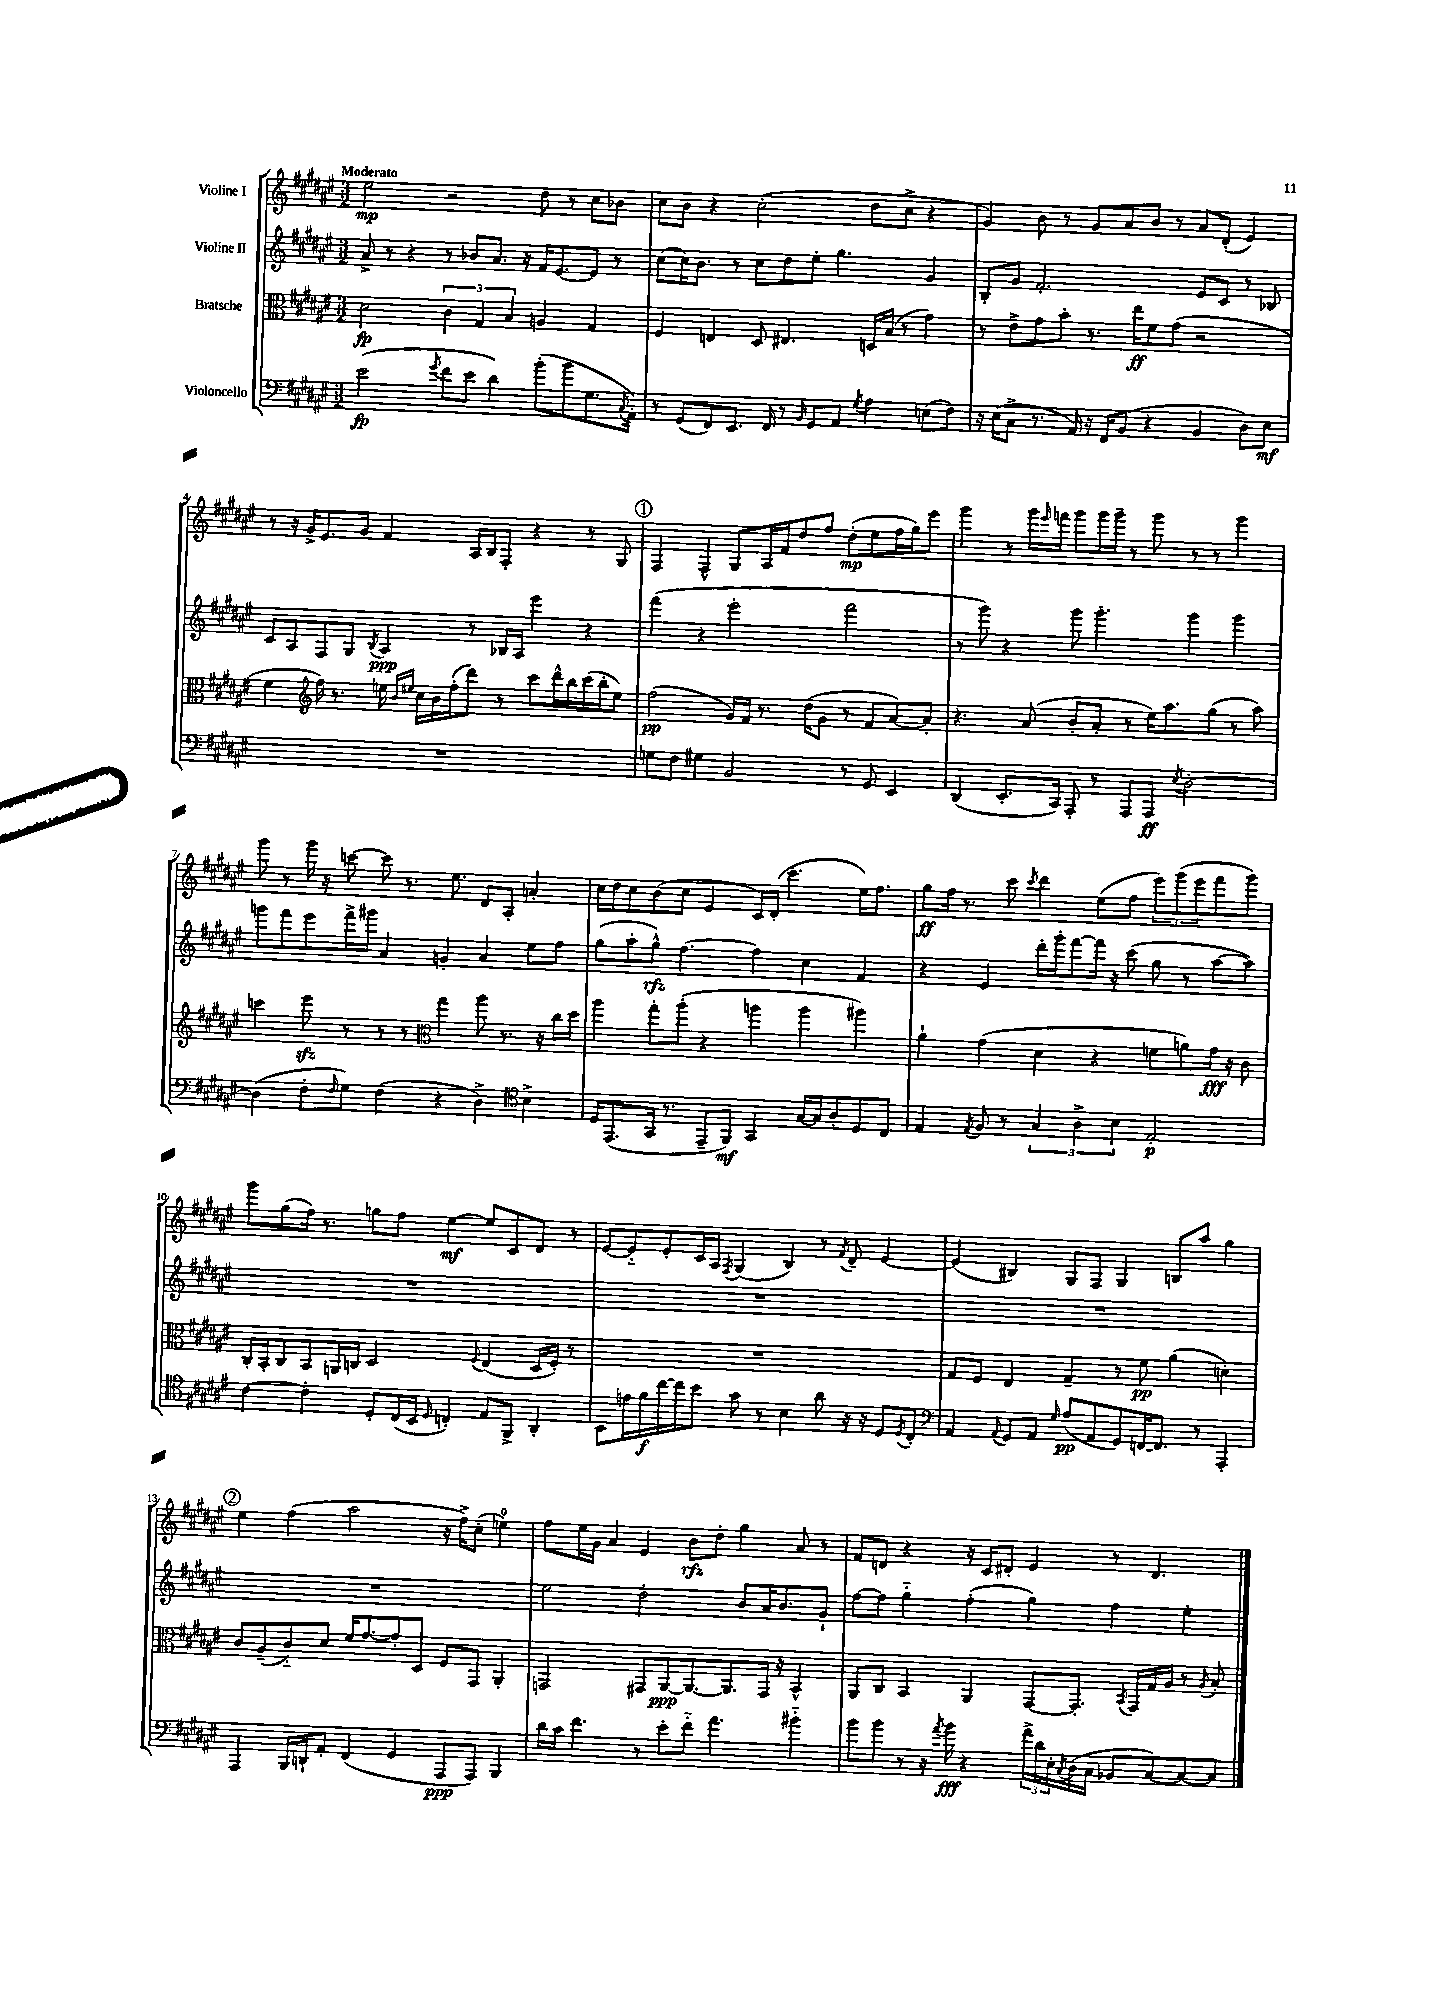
<<
\new StaffGroup <<
\new Staff = "s0" \with { instrumentName = "Violine I" } {
    \clef treble \key fis \major \numericTimeSignature \time 3/2 \tempo "Moderato"
    eis''2\mp r2 dis''8 r8 cis''8 bes'8 |
    cis''8 b'8 r4 cis''2-.( dis''8 cis''8-> r4 |
    gis'4) b'8 r8 gis'8 ais'8 b'8 r8 ais'8 dis'8-.( eis'4) |
    r8 r16 gis'16-> eis'8. gis'16 fis'4 ais16 b16 fis8-. r4 r8 gis8 |
    \mark \markup { \circle "1" } fis4 fis4-^ gis8 ais16 fis'16 dis''8 fis''8 dis''8-.\mp( eis''8 fis''16 gis''16) eis'''8 |
    gis'''4 r8 gis'''16 \grace { eis'''16 } f'''16 gis'''8 gis'''16 gis'''16-- r8 gis'''8 r8 r8 gis'''4 |
    gis'''8 r8 gis'''16 r16 c'''8~ c'''8 r8. eis''8. dis'8 ais8-. a'4-. |
    cis''16 dis''16 cis''8 b'8( cis''8 eis'4 cis'16) dis'16-.( cis'''4.-. eis''16) fis''8. |
    gis''8\ff fis''16 r8. cis'''8 \acciaccatura { cis'''8 } dis'''4 eis''8( fis''8 \tuplet 3/2 { eis'''8) gis'''8( eis'''8 } fis'''8 gis'''8) |
    gis'''8 gis''8( fis''16) r8. g''8 fis''8 eis''4~\mf eis''8 cis'8 dis'8 r8 |
    eis'8~ eis'8-_ eis'8-. cis'16 ais16 \acciaccatura { fis8 } gis4( b4) r8 \acciaccatura { fis'8 } dis'8-- eis'4~ |
    eis'4( bis4) gis8 fis8 gis4 b8 ais''8 gis''4 |
    \mark \markup { \circle "2" } eis''4 fis''4( ais''2 r16 fis''16->) cis''8-.( e''4-0) |
    fis''8 eis''16 gis'16 ais'4 eis'4 b'8\rfz dis''8-. gis''4 ais'8 r8 |
    fis'8 d'8 r4 r16 cis'16 dis'8-. eis'4 r8 dis'4. \bar "|." |
}
\new Staff = "s1" \with { instrumentName = "Violine II" } {
    \clef treble \key fis \major \numericTimeSignature \time 3/2
    ais'8-> r8 r4 r8 bes'8 ais'8. r16 fis'16 eis'8.~ eis'8 r8 |
    cis''8( cis''16) b'8. r8 cis''8 dis''8 eis''8-. gis''4. gis'4 |
    b8-. gis'8 fis'2.-. eis'8 cis'8 r8 bes8 |
    cis'8 ais8 fis8 gis8 \acciaccatura { b8 } ais4\ppp r8 bes16 ais16 eis'''4 r4 |
    \mark \markup { \circle "1" } fis'''4( r4 eis'''2-. fis'''2 |
    r8 gis'''8) r4 gis'''8 gis'''4.-. gis'''4 gis'''4 |
    g'''8 fis'''8 eis'''8 fis'''16-> gis'''16 ais'4 g'4-. ais'4 eis''8 fis''8 |
    gis''8( ais''8-. gis''8-^\rfz) fis''4.~ fis''4 cis''4 fis'4 |
    r4 eis'4 dis'''16-. gis'''16-. fis'''8~ fis'''16 r16 cis'''8( gis''8 r8 ais''8~ ais''8) |
    R1. |
    R1. |
    R1. |
    \mark \markup { \circle "2" } R1. |
    eis''2 dis''2-. b'8 ais'16 b'8. gis'8-! |
    fis''8~ fis''8 gis''4-_ fis''4-.( gis''4) fis''4 eis''4-. \bar "|." |
}
\new Staff = "s2" \with { instrumentName = "Bratsche" } {
    \clef alto \key fis \major \numericTimeSignature \time 3/2
    dis'2\fp \tuplet 3/2 { cis'4 gis4 b4 } a4 gis4 |
    fis4 e4 dis8 eis4. d16 b16( r8 gis'4) |
    r8 eis'8-> gis'8 b'8-. r8. eis''16\ff fis'8 gis'8( r2 |
    fis'4 \clef treble fis''16) r8. e''16 \grace { b'16 eis''16 } cis''16 b'16 fis''16-.( dis'''8) r8 cis'''8 dis'''16-^ b''16 cis'''16( b''16-. eis''8) |
    \mark \markup { \circle "1" } fis''2\pp( gis'16) fis'16 r8. dis''16( gis'8 r8 fis'8 ais'8~) ais'8-. |
    r4. ais'8( b'8-. ais'8-. r8 eis''16) ais''8. gis''8( r8 ais''8) |
    c'''4 eis'''8\sfz r8 r8 r8 \clef alto gis''4 ais''8 r8. r16 cis''16 dis''16 |
    ais''4 gis''8-. ais''8-.( r4 a''4 a''4 ais''4) |
    ais'4-! gis'4( dis'4 r4 f'8 a'8) gis'16\fff r16 cis'8 |
    cis16-. b,16-. cis8 b,8 a,16 c16 dis2 \appoggiatura { fis8 } eis4( dis16 fis16-.) r8 |
    R1. |
    gis8 fis8 eis4 gis4-- r8 fis'8\pp ais'4( d'4-.) |
    \mark \markup { \circle "2" } cis'8 ais8--( cis'8-_) dis'8 fis'16 gis'8.~ gis'8-. dis8 fis8 gis,8 ais,4-. |
    g,2 gis,8 ais,8~\ppp ais,8.~ ais,8. gis,16 r16 b,4-^ |
    ais,8 cis8 b,4 ais,4 gis,8~ gis,8.-. \acciaccatura { b,8 } gis,16 gis16 ais16 r8 \acciaccatura { ais8 } b8-. \bar "|." |
}
\new Staff = "s3" \with { instrumentName = "Violoncello" } {
    \clef bass \key fis \major \numericTimeSignature \time 3/2
    eis'2\fp( \acciaccatura { gis'8 } fis'8 eis'8 dis'4) b'8-.( b'8 gis8. \acciaccatura { cis8 } ais,16-.) |
    r8 gis,8( fis,8) eis,8. fis,16 r8 \grace { b,16 } gis,8 ais,8 \acciaccatura { gis8 } ais4 e8( fis8) |
    r16 eis16( cis8-> r8. ais,16) r16 fis,16 b,8( r4 b,4 dis8) eis8\mf |
    R1. |
    \mark \markup { \circle "1" } g8 fis8 gis4 b,2 r8 gis,8 eis,4 |
    dis,4( eis,8.-. cis,16) ais,,8-. r8 ais,,8 ais,,8\ff \acciaccatura { eis8 } dis2~-. |
    dis4( fis8-. \grace { fis16 } gis8) fis4( r4 dis4->) \clef tenor b4-> |
    dis16 eis,8.( gis,16 r8. eis,8-- fis,8\mf) gis,4 gis16~ gis16 ais8-. dis8 cis8 |
    eis4 \acciaccatura { eis8 } fis8 r8 \tuplet 3/2 { gis4 ais4-> b4 } eis2-.\p |
    cis'4~ cis'4-. dis8-. cis16( b,16 \grace { dis16 } c4-.) eis8 fis,8-> ais,4-. |
    b,8 e'16 fis'16\f cis''16~ cis''16 b'8 gis'8 r8 b4 ais'8 r16 r16 dis8 \acciaccatura { dis8 } cis8-. |
    \clef bass ais,4 \appoggiatura { ais,8 } gis,8 ais,8 \grace { gis16 } ais8\pp( ais,8 gis,8) f,16~ f,8. r8 ais,,4-. |
    \mark \markup { \circle "2" } ais,,4 b,,16 d,16-! ais,8-. fis,4( gis,4 ais,,8\ppp ais,,8) b,,4 |
    dis'16 cis'16 fis'4. r8 eis'8-. fis'8-_ ais'4. bis'4-_ |
    b'8 b'8 r8 r16 \acciaccatura { ais'8 } b'16\fff r4 \tuplet 3/2 { ais'16-> dis'16 eis16-. } \acciaccatura { cis8 } dis16( cis16 bes,8 cis8~) cis8~ cis8 \bar "|." |
}
>>
>>
